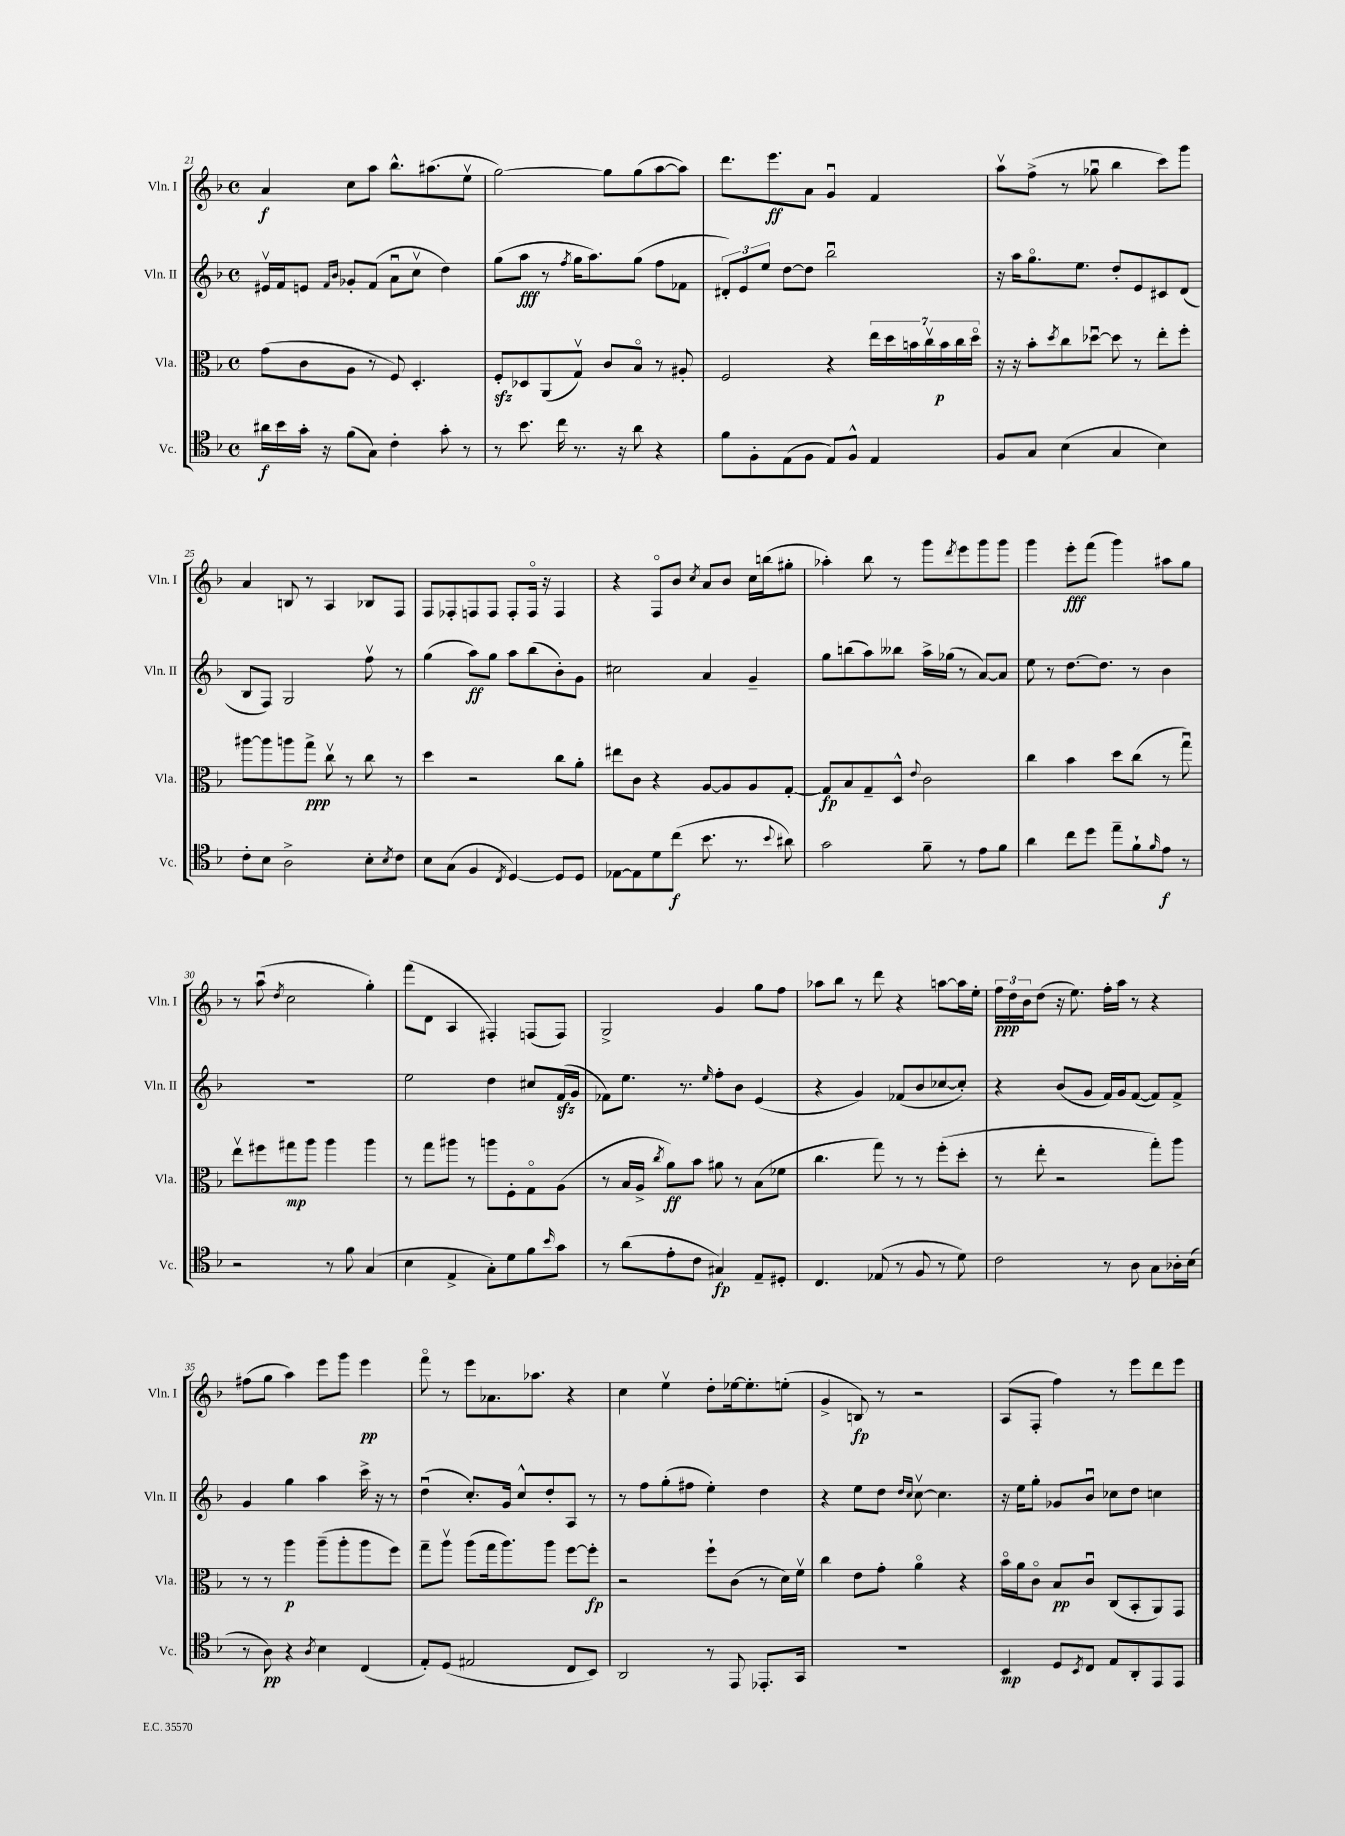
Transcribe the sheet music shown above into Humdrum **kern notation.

**kern	**kern	**kern	**kern
*staff4	*staff3	*staff2	*staff1
*clefC4	*clefC3	*clefG2	*clefG2
*k[b-]	*k[b-]	*k[b-]	*k[b-]
*M4/4	*M4/4	*M4/4	*M4/4
*met(c)	*met(c)	*met(c)	*met(c)
16a#	(8g	16e#v	4a
16b-	.	16f	.
16g'	8c	8e	.
16r	.	.	.
.	.	16qqf	.
.	.	16qqb-	.
(8f	8A	8g-'	8cc
8G)	8r	(8f	8aa
4c'	8F)	8au	8.bb-^^
.	4.D'	8ccv	.
.	.	.	(8.aa#
8g'	.	4dd)	.
8r	.	.	8eev
=	=	=	=
8r	8F'	(8gg	[2gg)
8.b-	8D-	8aa	.
.	(8AA	8r	.
16cc	.	.	.
.	.	8qff	.
8.r	8Gv)	16gg	.
.	.	8.aa)	.
.	8c	.	8gg]
16r	.	.	.
8a	8B-o	(8gg	(8gg
4r	8r	8ff	[8aa
.	8A#'	8f-	8aa])
=	=	=	=
8f	2F	12d#')	8.ddd
.	.	12e	.
8F'	.	.	.
.	.	12ee	.
.	.	.	8.eee
(8E	.	[8dd	.
8F	.	8dd]	8a
8E)	4r	2bb-u	4gu
8F^^	.	.	.
4E	28ee	.	4f
.	28dd	.	.
.	28b	.	.
.	28ccv	.	.
.	28b	.	.
.	28cc	.	.
.	28ddo	.	.
=	=	=	=
8F	16r	16r	8aav
.	16r	16aa	.
8G	8b-'	8.ggo	(8ff^
.	8qdd	.	.
(4B-	8cc	.	8r
.	.	8.ee	.
.	[8dd-u	.	8gg-u
4G	8dd-]	8dd'	4bb-
.	8r	8e	.
4B-)	8ee'	8c#	8ccc)
.	8ff'	(8d	8ggg
=	=	=	=
8c'	[8aa#	8B-	4a
8B-	8aa#]	8F)	.
2A^	8aa	2G	8B
.	8gg^	.	8r
.	8ccv	.	4A
.	8r	.	.
8B-'	8cc	8ffv	8B-
8qB-	.	.	.
8c	8r	8r	8F
=	=	=	=
8B-	4dd	(4gg	8F
(8G	.	.	8F-'
4F	2r	8aa)	8F
.	.	8gg	8F
8qC	.	.	.
[4D)	.	8aa	8F'
.	.	(8bb-	16Fo
.	.	.	16r
8D]	8cc	8b-')	4F
8D	8a'	8g	.
=	=	=	=
[8E-	8ee#	2cc#	4r
8E-]	8c	.	.
8d	4r	.	8Fo
(8cc	.	.	8b-
.	.	.	8qcc
8.b-	[8A	4a	8a
.	8A]	.	8b-
8.r	.	.	.
.	8A	4g~	16cc
.	.	.	(16bb
8qqb-	.	.	.
8a#)	[8G'	.	8gg#'
=	=	=	=
2g	8G]	8gg	4aa-')
.	8B-	(8bb	.
.	8G~	8aa)	8bb-
.	8D^^	8bb--	8r
.	8qqe	.	.
8f~	2c	16aa^	8ggg
.	.	(16gg-	.
.	.	.	8qddd
8r	.	8r	8eee
8e	.	[8a)	8ggg
8f	.	8a]	8ggg
=	=	=	=
4a	4cc	8ee	4ggg
.	.	8r	.
8cc	4b-	[8.dd	8eee'
8dd	.	.	(8fff
.	.	8.dd]	.
8ee~	8dd	.	4ggg)
8f`	(8cc	8r	.
16qqf	.	.	.
8e	8r	4b-	8aa#
8r	8ggu)	.	8gg
=	=	=	=
2r	8eev	1r	8r
.	8ff#	.	(8aau
.	.	.	8qdd
.	8gg#	.	2cc
.	8aa	.	.
8r	4aa	.	.
8f	.	.	.
(4G	4aa	.	4gg')
=	=	=	=
4B-	8r	2ee	(8fff
.	8gg	.	8d
4E^	8aa#	.	4A
.	8r	.	.
8G')	8aa	4dd	4F#')
8d	8F'	.	.
8f	8Go	8cc#	(8F
16qqb-	.	.	.
8g	(8A	(16f	8F)
.	.	16g	.
=	=	=	=
8r	8r	8f-)	2G^
(8a	16B-	8.ee	.
.	16A^	.	.
.	8qcc	.	.
8e'	8a)	.	.
.	.	8.r	.
8c	8b-	.	.
.	.	16qqee	.
4G#)	8a#	8ff'	4g
.	8r	8b-	.
8E~	(8B-	(4e	8gg
8D#'	8f-	.	8ff
=	=	=	=
4.C	4.cc	4r	8aa-
.	.	.	8bb-
.	.	4g)	8r
(8E-	8gg)	.	8ddd
8r	8r	(8f-	4r
8F	8r	8b-	.
8r	(8ff'	[8cc-	[8aa
8d)	8dd'	8cc-'])	16aa]
.	.	.	16ee'
=	=	=	=
2c	8r	4r	24ff
.	.	.	24dd
.	.	.	24b-
.	8ee'	.	(8dd
.	2r	(8b-	16r
.	.	.	8.ee)
.	.	8g	.
8r	.	16f)	16ff'
.	.	16g	16aa
8A	.	([8f	8r
8G	8gg')	8f])	4r
16A-'	8aa	8f^	.
(16B-	.	.	.
=	=	=	=
8r	8r	4g	(8ff#
8A)	8r	.	8gg
4r	4aa	4gg	4aa)
8qA	.	.	.
4B-	(8aa~	4aa	8eee
.	8aa'	.	8ggg
(4C	8aa	16ccc^	4eee
.	.	16r	.
.	8ff)	8r	.
=	=	=	=
8E')	8gg~	(4ddu	8fffo
(8D	8aav	.	8r
2E#	(8aa	8.cc')	8eee
.	16gg	.	8.a-
.	8.aa)	16g	.
.	.	8cc^^	.
.	.	.	8.aa-
.	8aa	8dd'	.
8C	[8ff	8A	4r
8BB-)	8ff']	8r	.
=	=	=	=
2AA	2r	8r	4cc
.	.	8ff	.
.	.	(8gg'	4eev
.	.	8ff#	.
8r	8ff`	4ee')	8dd'
8EE	(8c	.	[16ee-
.	.	.	8.ee-']
8.EE-'	8r	4dd	.
.	16d)	.	(8ee'
16GG	16fv	.	.
=	=	=	=
1r	4cc	4r	4g^
.	8e	8ee	8B)
.	8g'	8dd	8r
.	.	16qqdd	.
.	.	16qqcc	.
.	4ao	[8ccv	2r
.	.	4.cc]	.
.	4r	.	.
=	=	=	=
4BB-	16b-o	16r	(8A
.	16a	16ee	.
.	8co	8gg'	8F'
8D	8B-	8g-	4ff)
8qBB-	.	.	.
8C	8cu	8b-u	.
8E	(8C	8cc-	8r
8AA'	8BB-'	8dd	8eee
8EE	8AA)	4cc	8ddd
8EE	8GG	.	8eee
==	==	==	==
*-	*-	*-	*-
